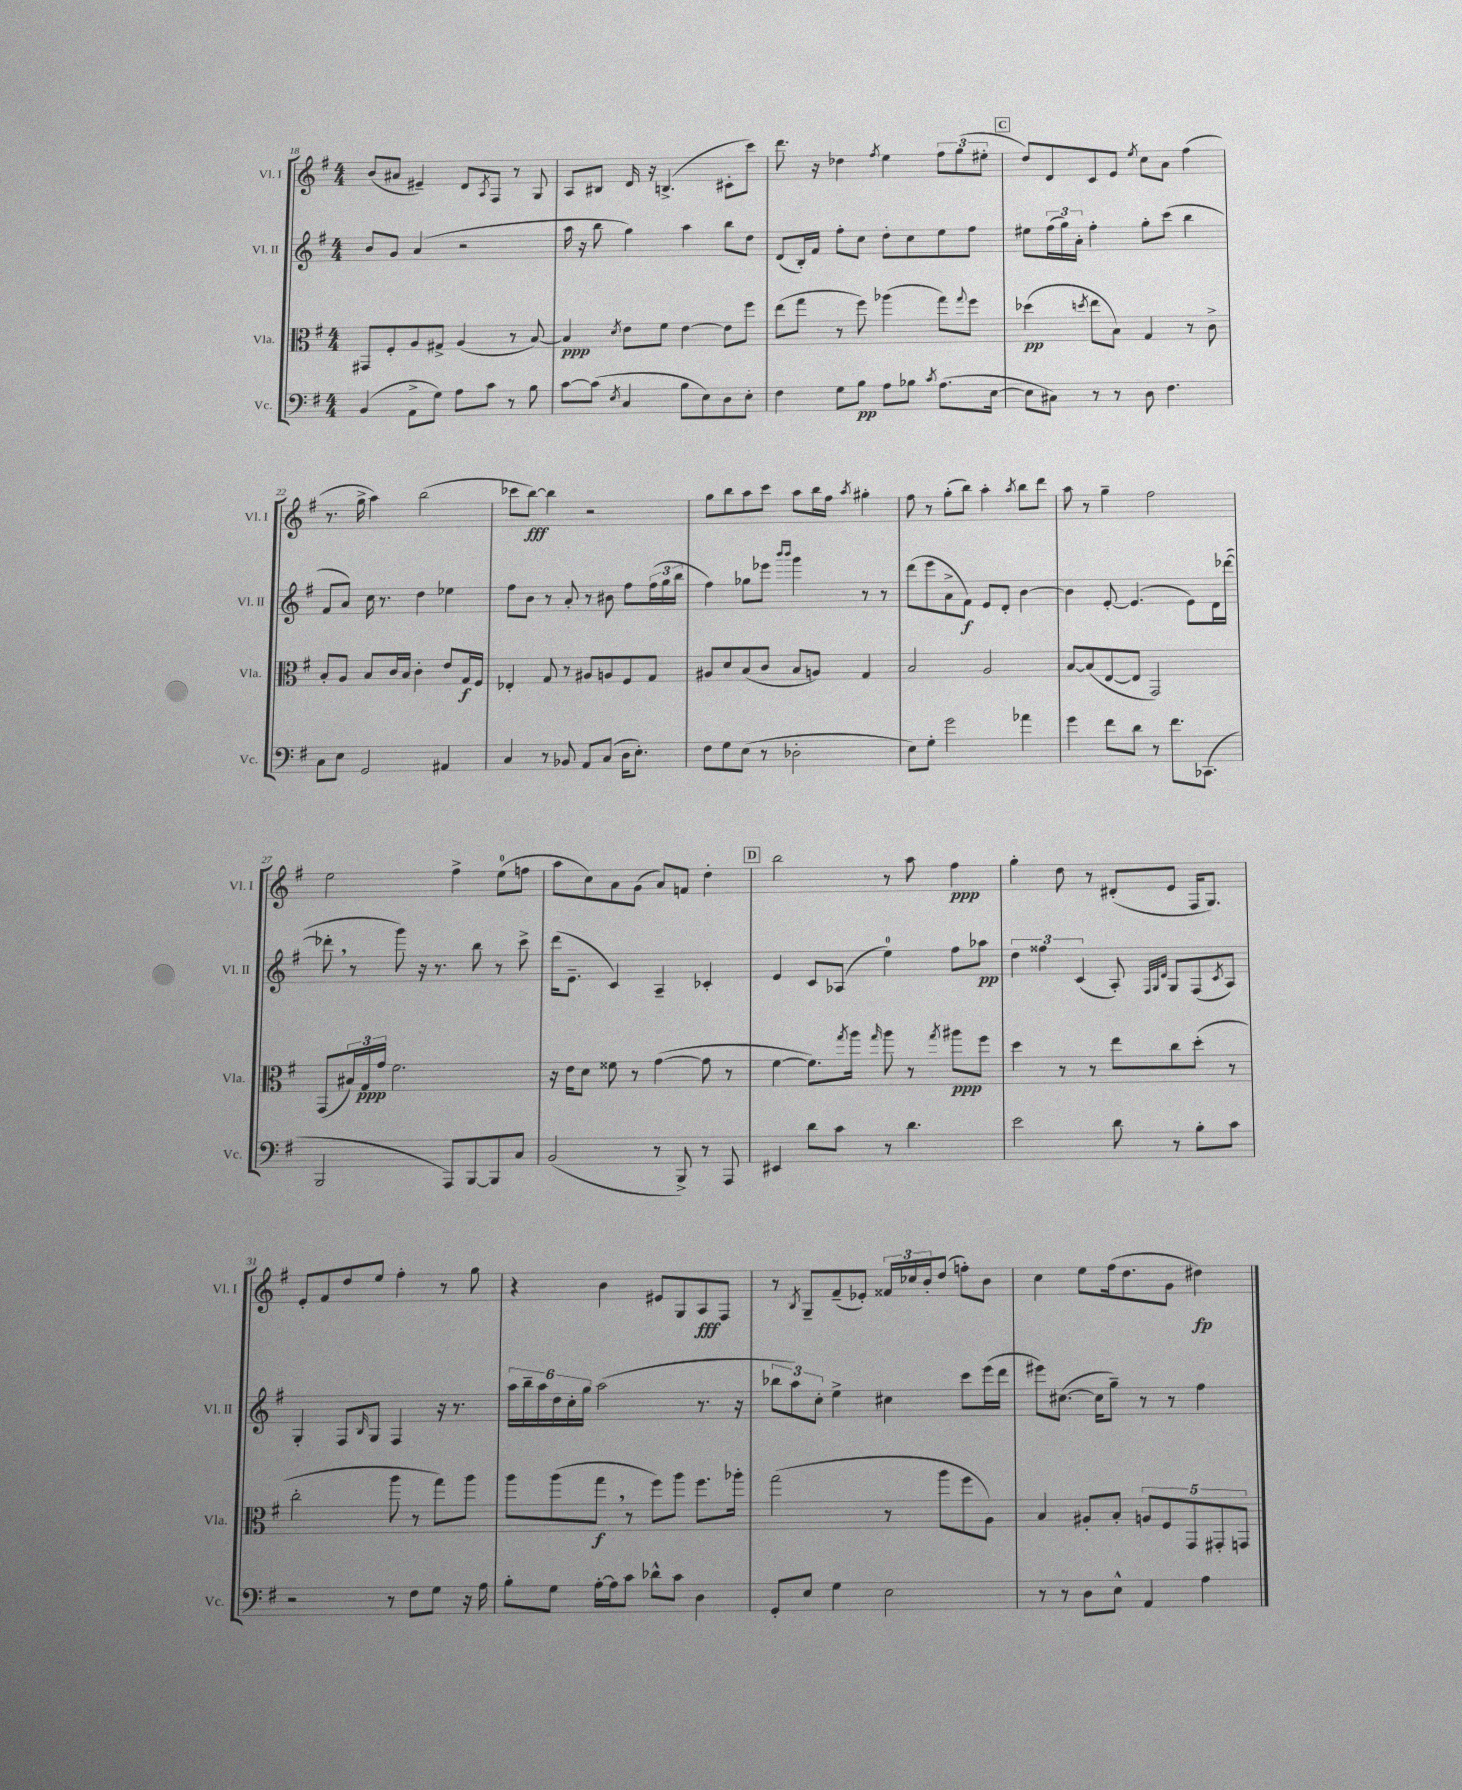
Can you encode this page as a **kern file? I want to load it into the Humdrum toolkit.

**kern	**kern	**kern	**kern
*staff4	*staff3	*staff2	*staff1
*clefF4	*clefC3	*clefG2	*clefG2
*k[f#]	*k[f#]	*k[f#]	*k[f#]
*M4/4	*M4/4	*M4/4	*M4/4
(4BB	8GG#	8b	(8b
.	8F#'	8g	8a#
8AA^	8A	(4a	4e#~)
8G)	8G#^	.	.
8A	(4A	2r	8d
.	.	.	8qA
8c	.	.	8F#
8r	8r	.	8r
8B	[8B)	.	8G
=	=	=	=
[8c	4B]	16aa	8A
.	.	16r	.
(8c]	.	8bb	8B#
8qE	8qd	.	.
4C	8e	4gg)	16d
.	.	.	16r
.	8f#	.	(4.B^
8B	[4e	4aa	.
8E)	.	.	.
8D	8e]	8bb	8c#'
8E'	8ff#	8dd	8ccc)
=	=	=	=
4F#	(8ee	(8d	8.ddd
.	8gg	16B')	.
.	.	16f#	16r
8G	8r	8ff#'	4dd-
8B	8ff#)	8cc	.
.	.	.	8qff#
8A	(4aa-	8dd'	4ee
8B-	.	8cc	.
8qc	.	.	.
(8.A	8gg)	8ee	12ff#
.	.	.	(12gg
.	8qqgg	.	.
.	8ff#	8ff#	.
.	.	.	12ee#'
[16E	.	.	.
=	=	=	=
8E]	(4dd-	8ee#	8dd)
8C#)	.	(24ff#	8d
.	.	24gg)	.
.	.	24a'	.
.	8qdd	.	.
8r	8ee	4ff#'	8c
8r	8B)	.	8e
.	.	.	8qee
8D	4G	8gg'	8cc
4.F#	.	(8ccc	8a
.	8r	4bb	(4ff#
.	8c^	.	.
=	=	=	=
8C	8B'	8f#	8.r
8E	8A	8a)	.
.	.	.	16gg^
2GG	8B	16cc	4aa)
.	.	8.r	.
.	16c	.	.
.	16B	.	.
.	4c'	4dd	(2bb
4AA#	8e	4ee-	.
.	16G	.	.
.	16F#	.	.
=	=	=	=
4C	4E-'	8ff#	8ccc-
.	.	8b	[8bb)
8r	8G	8r	4bb]
8BB-	8r	8a'	.
8AA	8A#	8r	2r
(8C	8A	8b#	.
16D	8F#	8ff#	.
8.E')	.	.	.
.	8G	(24ff#	.
.	.	24gg	.
.	.	24bb	.
=	=	=	=
8F#	8A#	4ff#)	8gg
8G	8d	.	8bb
(8E	(8B	8gg-	8aa
8r	8c	8eee-	8ccc
.	.	16qqbbb	.
.	.	16qqbbb	.
2D-'	8B	4ggg	8aa
.	8A)	.	16bb
.	.	.	16ff#
.	.	.	8qaa
.	4G	8r	4gg#'
.	.	8r	.
=	=	=	=
8E)	2B	(8ddd	8ff#
8G'	.	8eee	8r
2g	.	8a^	(8gg'
.	.	8f#)	8bb)
.	2A	8e	4aa'
.	.	8d'	.
.	.	.	8qaa
4a-	.	[4b	8bb
.	.	.	8ddd
=	=	=	=
4g	[8B	4b]	8aa
.	(8B]	.	8r
8f#	[8E	[8e'	4gg~
8d	8E]	(4.e]	.
8r	2GG)	.	2ff#
8.f#	.	.	.
.	.	8e)	.
(8.CC-	.	.	.
.	.	16d	.
.	.	([16ddd-	.
=	=	=	=
2BBB	(8GG	8ddd-']	2ee
.	24B#)	8r	.
.	24G	.	.
.	24g	.	.
.	2.f#	8ggg)	.
.	.	16r	.
.	.	8.r	.
8AAA)	.	.	4ff#^
[8BBB	.	8bb	.
8BBB]	.	8r	(8ee
8C	.	8ccc^	8ff
=	=	=	=
(2BB	16r	(16ddd	8aa
.	16e	8.e~	.
.	8d	.	8cc)
.	8f##	4c)	8a
.	8r	.	(8g
8r	([4g	4A~	8a)
8BBB^)	.	.	8f
8r	8g]	4c-'	4dd'
8AAA	8r	.	.
=	=	=	=
4EE#	[4f#	4e	2bb
8d	8.f#])	8c	.
8c	.	(8A-	.
.	8qgg	.	.
.	16aa	.	.
.	16qqgg	.	.
8r	8aa	4ee)	8r
4.d	8r	.	8aa
.	8qgg	.	.
.	8aa#	8ff#	4ff#
.	8ff#	8aa-	.
=	=	=	=
2e	4dd	6dd	4gg'
.	.	6ff##	.
.	8r	.	8dd
.	.	(6c	.
.	8r	.	8r
8d	8ee	8A')	(8d#'
.	.	32qqF#	.
.	.	32qqG	.
.	.	32qqd	.
8r	8cc	8G	8e
8B'	(8dd'	(8F#	16F#
.	.	.	8.G)
.	.	8qc	.
8c	8r	8A)	.
=	=	=	=
2r	2cc'	4G'	8e'
.	.	.	8f#
.	.	8F#	8dd
.	.	16qqB	.
.	.	8G	8ee
8r	8aa	4F#	4ff#'
8F#	8r	.	.
8G	8gg)	16r	8r
.	.	8.r	.
16r	8aa	.	8gg
16A	.	.	.
=	=	=	=
8B'	8aa	24aa	4r
.	.	24bb~	.
.	.	24aa	.
8G	(8aa	24dd	.
.	.	24cc'	.
.	.	24gg	.
[16A'	8gg	(2aa	4b
16A]	.	.	.
8c	8r	.	.
8d-^^	8ff#)	.	8e#
8c	8aa	.	8G
4D	8.ff#	8.r	8A
.	.	.	8F#
.	16aa-'	16r	.
=	=	=	=
8GG'	(2gg	12bb-	8r
.	.	12aa)	.
.	.	.	8qB
8E	.	.	8G~
.	.	12cc'	.
4G	.	4ee^	(8f#~
.	.	.	8e-')
2E	8r	4cc#	24f##
.	.	.	24cc-
.	.	.	24b'
.	8aa	.	(8dd
.	8ff#	8ccc	8ff')
.	8A)	(16eee	8b
.	.	16ddd	.
=	=	=	=
8r	4B	8eee#)	4cc
8r	.	([8.cc#	.
8D	8A#'	.	8ee
.	.	16cc#]	.
8E^^	8B'	8gg~)	(16ff#
.	.	.	8.dd
4AA	10A	8r	.
.	10F#	.	.
.	.	8r	8g
.	10GG	.	.
4A	.	4ff#	4dd#)
.	10GG#'	.	.
.	10GG	.	.
==	==	==	==
*-	*-	*-	*-
